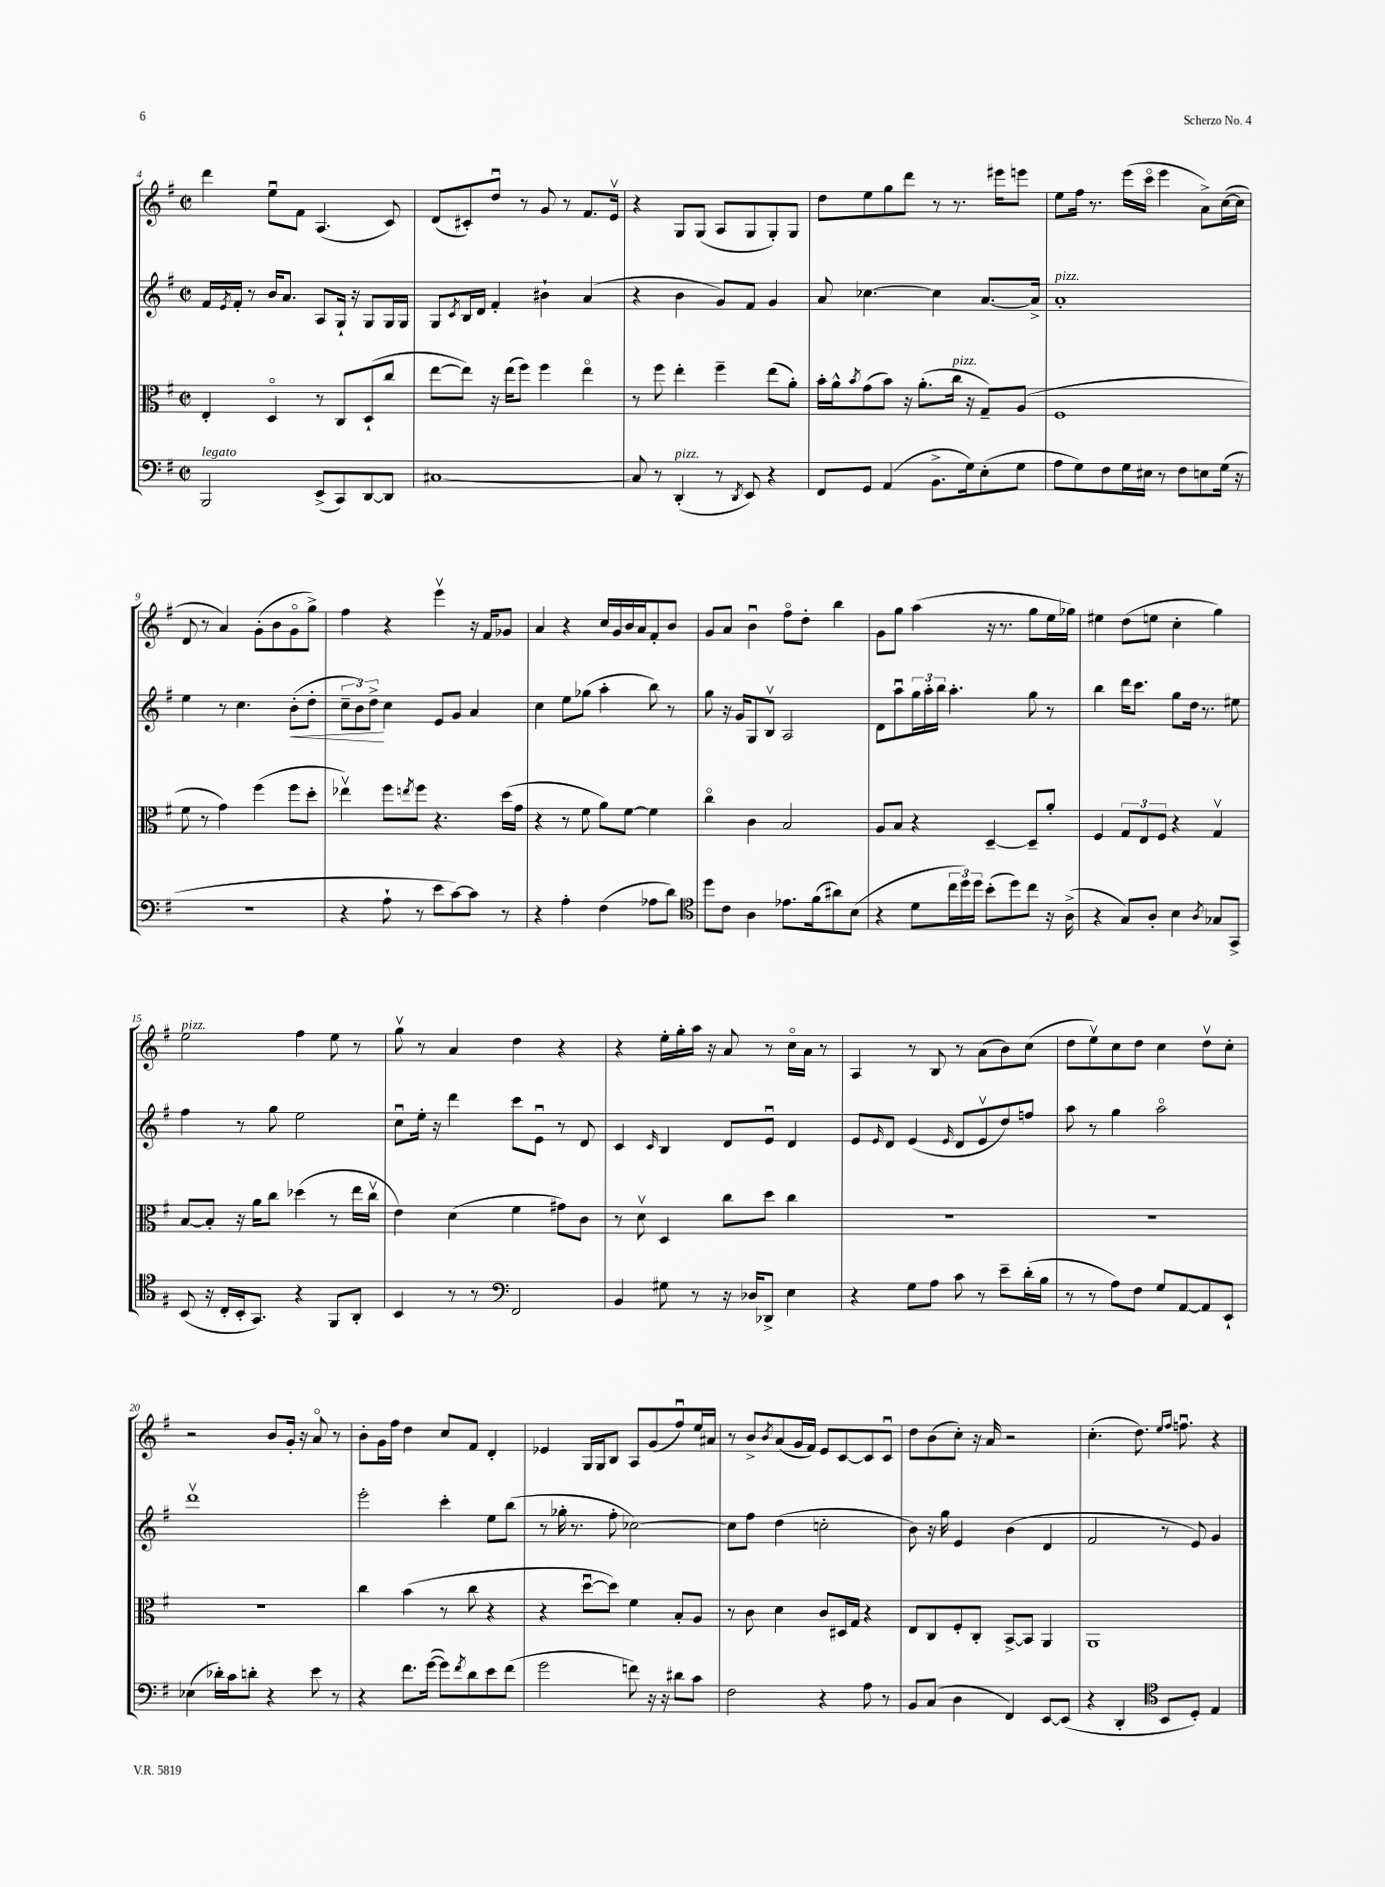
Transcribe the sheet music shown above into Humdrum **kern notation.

**kern	**kern	**kern	**kern
*staff4	*staff3	*staff2	*staff1
*clefF4	*clefC3	*clefG2	*clefG2
*k[f#]	*k[f#]	*k[f#]	*k[f#]
*M2/2	*M2/2	*M2/2	*M2/2
*met(c|)	*met(c|)	*met(c|)	*met(c|)
2BBB	4E'	16f#	4ddd
.	.	8qe	.
.	.	16f#'	.
.	.	8r	.
.	4Do	16b	8eeu
.	.	8.a	.
.	.	.	8f#
(8EE^	8r	8A	(4.A
8CC)	8C	16G`	.
.	.	16r	.
[8DD	(8D`	8G	.
8DD]	8cc	16G	8c)
.	.	16G	.
=	=	=	=
[1C#	[8ee	8G	(8d
.	.	8qc	.
.	8ee])	16B	8c#')
.	.	16d	.
.	16r	4f#'	8ddu
.	(16ee	.	.
.	8ff#)	.	8r
.	4ff#	4b#`	8g
.	.	.	8r
.	4eeo	(4a	8.f#
.	.	.	16ev
=	=	=	=
8C#]	8r	4r	4r
8r	8ff#	.	.
(4DD'	4ee'	4b	8G
.	.	.	(8G
8r	4ff#~	8g)	8A
8qDD	.	.	.
8EE)	.	8f#	8G
4r	(8ee	4g	8G')
.	8a')	.	8G
=	=	=	=
8FF#	16b'	8a	8dd
.	16a^^	.	.
.	8qb	.	.
8GG	(8g	[4.cc-	8ee
(4AA	8b)	.	8gg
.	16r	.	8ddd
.	(8.a'	.	.
8.BB^	.	4cc-]	8r
.	16cc	.	8.r
16G)	16r	.	.
(8E'	8G~)	[8.a	.
.	.	.	16eee#
8G	(8A	.	8eee
.	.	16a^]	.
=	=	=	=
8A	1F#	1a'	8ee
8G)	.	.	16ff#
.	.	.	8.r
8F#	.	.	.
16G	.	.	(16eee
16E#	.	.	16ccco
8r	.	.	4eee
8F#	.	.	.
8E	.	.	8a^)
(16G	.	.	([16cc
16r	.	.	16cc]
=	=	=	=
1r	8f#	4ee	8d
.	8r	.	8r
.	4g)	8r	4a)
.	.	4.cc	.
.	(4ff#	.	(8g'
.	.	.	8b
.	8ff#	(8b'	8go
.	8dd'	8dd'	8gg^)
=	=	=	=
4r	4ee-v)	12cc~	4ff#
.	.	12b)	.
.	.	12dd^	.
8A`	8ff#	4cc	4r
.	8qee	.	.
8r	8ff#	.	.
8e	4.r	8e	4eeev
[8c)	.	8g	.
8c]	.	4a	16r
.	.	.	16f#
8r	(16dd	.	8g-
.	16g	.	.
=	=	=	=
4r	4r	4cc	4a
4A'	8r	8ee	4r
.	8f#	(8gg-	.
(4F#	8a)	4aa'	16cc
.	.	.	16g
.	[8f#	.	16b
.	.	.	16a
8A-	4f#]	8bb)	8f#'
8d)	.	8r	8b
=	=	=	=
*clefC4	*	*	*
8dd	4cco	8gg	8g
8c	.	16r	8a
.	.	16g	.
4A	4c	8G	4bu
.	.	8Bv	.
8.e-	2B	2A	8ff#o
.	.	.	8dd'
(16f#	.	.	.
8a#)	.	.	4bb
(8B	.	.	.
=	=	=	=
4r	8A	8d	8g
.	8B	8aau	8gg
8d	4r	24gg	(4aa
.	.	24aa'	.
.	.	24bb	.
24cc	.	4.aa'	.
24dd)	.	.	.
24dd	.	.	.
(8b'	[4D~	.	16r
.	.	.	8.r
8dd)	.	.	.
8cc	8D~]	8gg	8gg
16r	8a'	8r	16ee
(16A^	.	.	16gg-)
=	=	=	=
4r	4F#	4bb	4ee#
8G)	12G	16ddd	(8dd
.	.	8.ccc	.
.	12E	.	.
8A'	.	.	8ee
.	12F#	.	.
4B	4r	8gg	4cc'
.	.	16dd	.
.	.	8.r	.
8qA	.	.	.
8G-	4Gv	.	4gg)
8GG^	.	8ee#	.
=	=	=	=
(8BB	[8B	4ff#	2ee
16r	8B']	.	.
16C'	.	.	.
16BB'	16r	8r	.
8.GG)	16a	.	.
.	8cc	8gg	.
4r	(4dd-	2ee	4ff#
8FF#	8r	.	8ee
8AA'	16ee	.	8r
.	16ccv	.	.
=	=	=	=
4BB	4e)	8ccu	8ggv
.	.	16ee'	8r
.	.	16r	.
8r	(4d	4ddd	4a
8r	.	.	.
*clefF4	*	*	*
2FF#	4f#	8ccc	4dd
.	.	8eu	.
.	8g#)	8r	4r
.	8c	8d	.
=	=	=	=
4BB	8r	4c	4r
.	8dv	.	.
.	.	16qqc	.
8G#	4D	4B	16ee'
.	.	.	16gg'
8r	.	.	16aa
.	.	.	16r
16r	8cc	8d	8a
16D-	.	.	.
8DD-^	8dd	8eu	8r
4E	4cc	4d	16cco
.	.	.	16a
.	.	.	8r
=	=	=	=
4r	1r	8e	4A
.	.	16qqe	.
.	.	8d	.
8G	.	(4e	8r
8A	.	.	8B
.	.	16qqe	.
8c	.	8d	8r
8r	.	8ev	(8a
8e~	.	8dd)	8b)
(16d'	.	8ff	(8cc
16B	.	.	.
=	=	=	=
8r	1r	8aa	8dd
8r	.	8r	8eev)
8A)	.	4gg	8cc
8F#	.	.	8dd
8G	.	2aao	4cc
[8AA	.	.	.
8AA]	.	.	8ddv
8EE`	.	.	8cc'
=	=	=	=
(4E-	1r	1dddv	2r
16d-')	.	.	.
16c	.	.	.
8d'	.	.	.
4r	.	.	8b
.	.	.	16g'
.	.	.	16r
8e	.	.	8ao
8r	.	.	8r
=	=	=	=
4r	4cc	2eee'	8b'
.	.	.	16g
.	.	.	16ff#
8.f#	(4b	.	4dd
([16g	.	.	.
8g])	8r	4ccc'	8cc
8qf#	.	.	.
8d	8cc	.	8f#
8e	4r	8ee	4d'
(8f#	.	(8bb	.
=	=	=	=
2g	4r	8r	4e-
.	.	16gg-'	.
.	.	8.r	.
.	[8ddu	.	16G
.	.	.	16G
.	8dd])	8ff#'	8B
8f)	4f#	[2cc-)	8A
16r	.	.	(8g
16r	.	.	.
8d#	8B'	.	8ff#u)
8c	8A	.	16ee
.	.	.	16a#
=	=	=	=
2F#	8r	8cc-]	8r
.	8c	8ff#	8b^
.	.	.	8qb
.	4d	(4dd	(8a
.	.	.	16g
.	.	.	16f#)
4r	8c	2cc'	8e
.	16D#	.	[8c
.	16G	.	.
8A	4r	.	8c]
8r	.	.	8cu
=	=	=	=
8BB	8E	8b)	8dd
(8C	8C	16r	(8b
.	.	16gg	.
4D	8F#'	4e	8cc')
.	8C'	.	16r
.	.	.	16a
4FF#)	[8BB^	(4b	2r
.	8BB]	.	.
[8EE	4AA	4d	.
(8EE]	.	.	.
=	=	=	=
4r	1AA	2f#	(4.cc'
4DD'	.	.	.
.	.	.	8.dd)
*clefC4	*	*	*
8BB	.	8r	.
.	.	.	16qqee
.	.	.	16qqff#
.	.	.	8.ffu
8D')	.	8e)	.
4E	.	4g	4r
==	==	==	==
*-	*-	*-	*-
